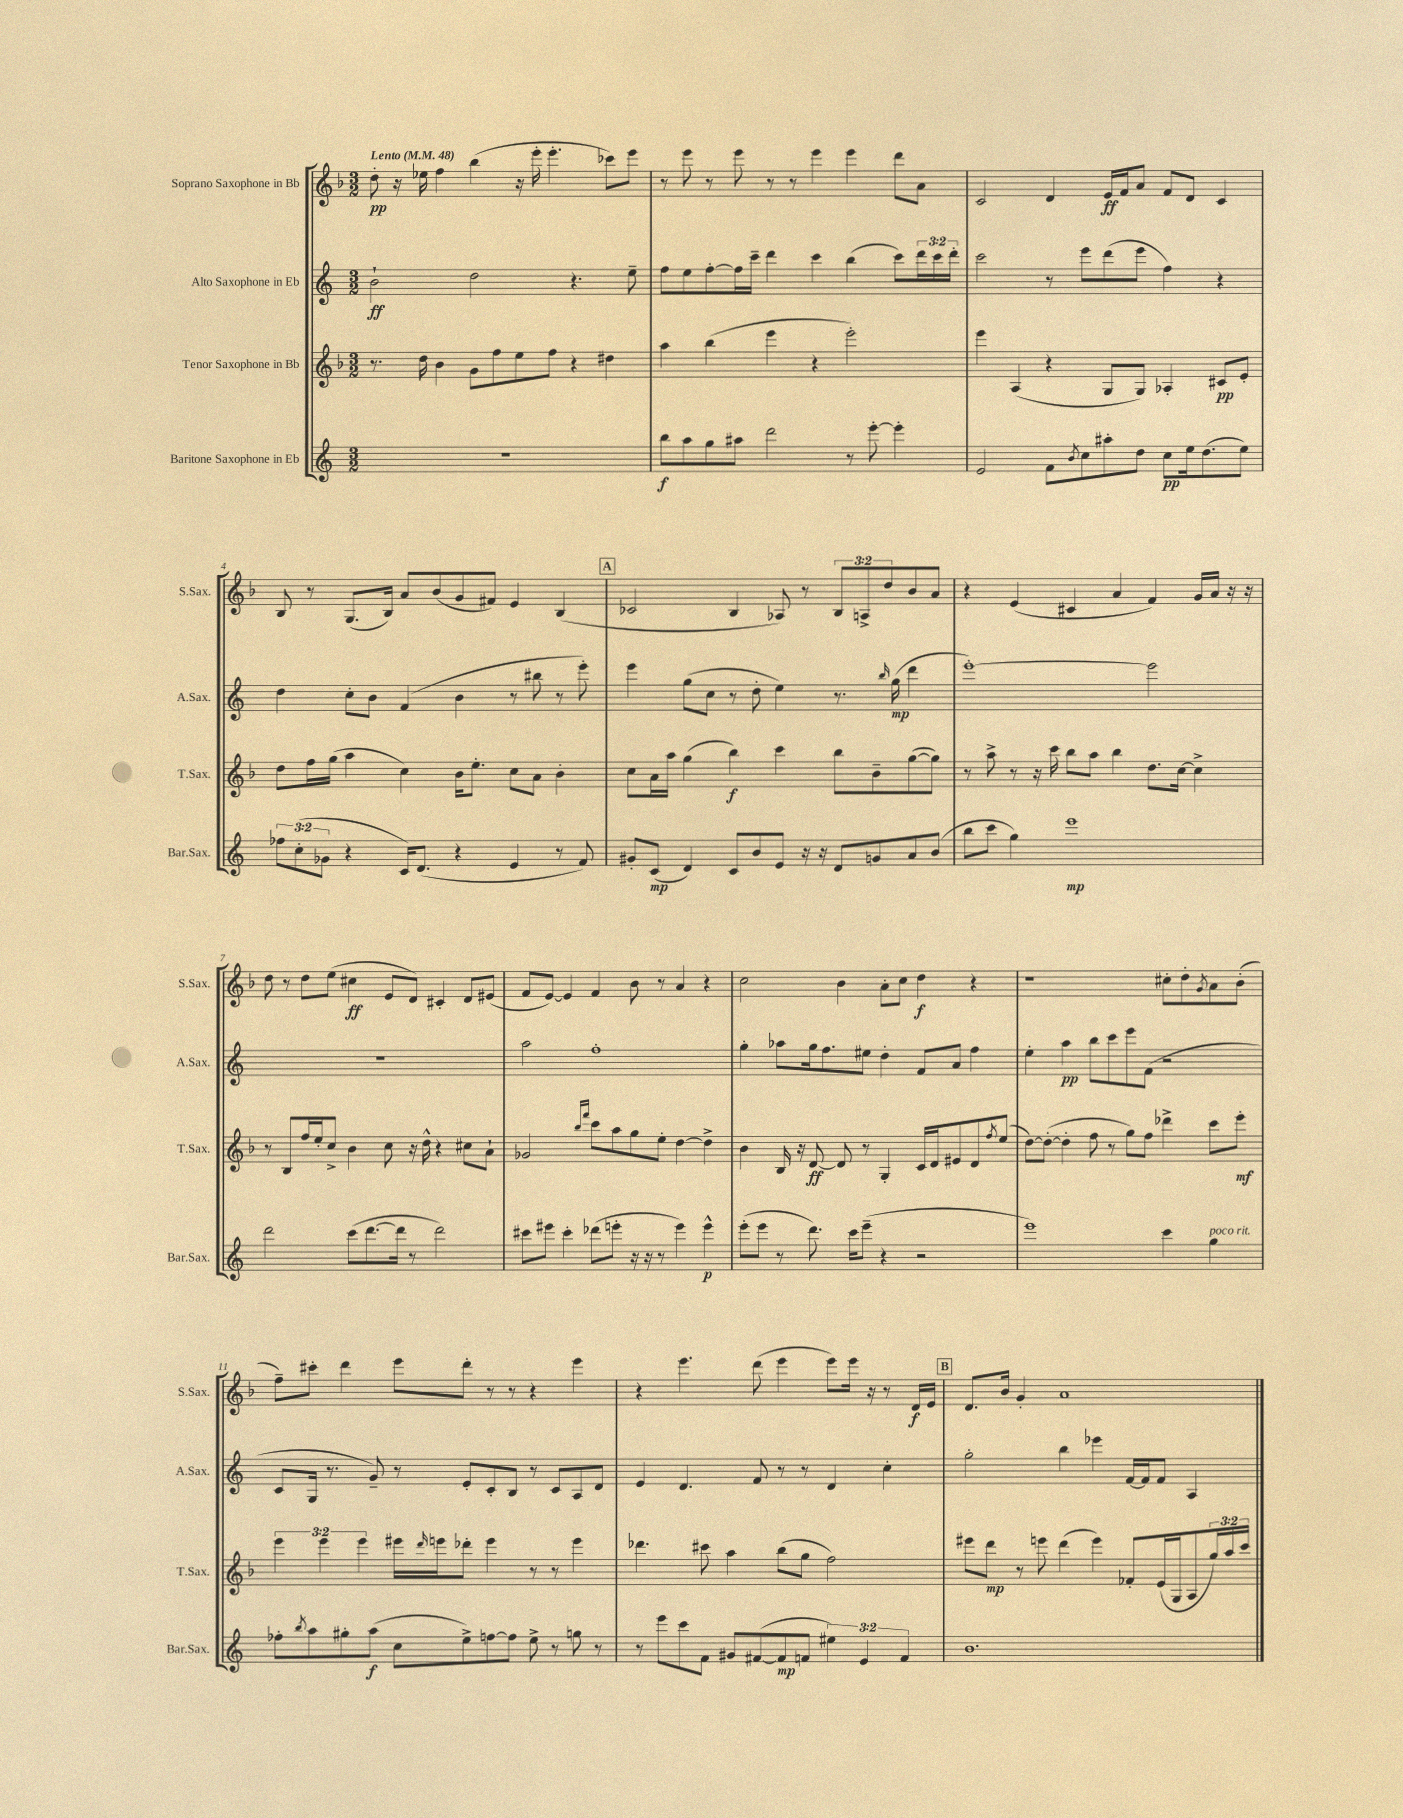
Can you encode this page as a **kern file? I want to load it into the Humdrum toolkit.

**kern	**kern	**kern	**kern
*staff4	*staff3	*staff2	*staff1
*clefG2	*clefG2	*clefG2	*clefG2
*k[]	*k[b-]	*k[]	*k[b-]
*M3/2	*M3/2	*M3/2	*M3/2
*MM48	*MM48	*MM48	*MM48
1.r	8.r	2b`\	8dd'\
.	.	.	16r
.	16dd\	.	16ee-\
.	4b-\	.	4ff\
.	8g\L	2dd\	(4bb-\
.	8ff\	.	.
.	8ee\	.	16r
.	.	.	16eee'\
.	8ff\J	.	4.eee'\
.	4r	4.r	.
.	4dd#\	.	8ccc-\L)
.	.	8ee~\	8eee\J
=	=	=	=
8bb\L	4aa\	8ff\L	8r
8aa\	.	8ee\	8eee\
8gg\	(4bb-\	[8ff'\	8r
8aa#\J	.	16ff\]L	8eee\
.	.	16ccc~\JJ	.
2ddd\	4eee\	4ddd\	8r
.	.	.	8r
.	4r	4ccc\	4eee\
8r	2eee'\)	(4bb\	4eee\
[8eee'\	.	.	.
4eee'\]	.	8ccc\L)	8ddd\L
.	.	24ddd\L	8a\J
.	.	24ccc\	.
.	.	24ddd'\JJ	.
=	=	=	=
2e/	4eee\	2ccc\	2c/
.	(4A/	.	.
8f\L	4r	8r	4d/
8qb/	.	.	.
8cc\	.	8eee\L	.
8aa#'\	8G/L	(8ddd\	16e/LL
.	.	.	16f/J
8dd\J	8G/J)	8eee\J	8a/J
8cc\L	4A-'/	4ff\)	8f/L
16ee\k	.	.	8d/J
(8.dd\	.	.	.
.	8c#/L	4r	4c/
8ee\J)	8e'/J	.	.
=	=	=	=
12ff-\L	8dd\L	4dd\	8B-/
(12cc'\	.	.	.
.	16ff\L	.	8r
12g-\J	.	.	.
.	(16gg\JJ	.	.
4r	4aa\	8cc'\L	(8.G/L
.	.	8b\J	.
.	.	.	16B-/Jk)
16c/LK)	4cc\)	(4f/	8a/L
(8.d/J	.	.	.
.	.	.	(8b-/
4r	16b-\LK	4b\	8g/
.	8.ee'\J	.	.
.	.	.	8f#/J)
4e/	8cc\L	8r	4e/
.	8a\J	8bb#\	.
8r	4b-'\	8r	(4B-/
8f/)	.	8eee'\)	.
=	=	=	=
8g#'/L	8cc\L	4eee\	2c-/
(8c/J	16a\L	.	.
.	16aa\JJ	.	.
4d/)	(4gg\	(8gg\L	.
.	.	8cc\J	.
8c/L	4bb-\)	8r	4B-/
8b/	.	8dd'\	.
8e/J	4ccc\	4ee\)	8A-/)
16r	.	.	8r
16r	.	.	.
8d/L	8bb-\L	8.r	12B-/L
.	.	.	12A^/
8g/	8b-~\	.	.
.	.	.	12dd/
.	.	16qqbb/	.
.	.	(16gg\	.
8a/	([8gg\	4ddd\	8b-/
(8b/J	8gg\]J)	.	8a/J
=	=	=	=
8bb\L	8r	[1eee')	4r
8ccc\J	8aa^\	.	.
4gg\)	8r	.	(4e/
.	16r	.	.
.	16ccc\	.	.
1eee	8bb-\L	.	4c#/
.	8aa\J	.	.
.	4bb-\	.	4a/
.	8.dd\L	2eee\]	4f/)
.	[16cc\Jk	.	.
.	4cc^\]	.	16g/LL
.	.	.	16a/JJ
.	.	.	16r
.	.	.	16r
=	=	=	=
2ddd\	8r	1.r	8dd\
.	8B-/L	.	8r
.	16ff/L	.	8dd\L
.	16ee'/J	.	.
.	8cc^/J	.	(8ee\J
(8ccc\L	4b-\	.	4cc#\
[8.ddd\	.	.	.
.	8cc\	.	8e/L
16ddd\]Jk	.	.	.
8r	16r	.	8d/J)
.	16dd^^\	.	.
2ddd\)	4r	.	4c#'/
.	8cc#\L	.	8d/L
.	8a`\J	.	(8e#/J
=	=	=	=
8ccc#\L	2g-/	2aa\	8f/L
8eee#\J	.	.	[8e/J)
4ccc#'\	.	.	4e/]
.	16qqbb-/LL	.	.
.	16qqfff/JJ	.	.
(8ddd-\L	8ccc\L	1ff'	4f/
8eee'\J	8aa\	.	.
16r	8gg\	.	8b-\
16r	.	.	.
8r	8ee'\J	.	8r
4eee\)	[4dd\	.	4a/
4eee^^\	4dd^\]	.	4r
=	=	=	=
(8eee'\L	4b-\	4gg'\	2cc\
8eee\J	.	.	.
8r	16B-/	8aa-\L	.
.	16r	.	.
8.ddd\)	[8d/	16gg\k	.
.	.	8.ff\	.
.	8d/]	.	4b-\
16ccc\LK	.	.	.
(8eee~\J	8r	8ee#\J	.
4r	4G'/	4dd'\	8a'\L
.	.	.	8cc\J
2r	16c/LL	8f/L	4dd\
.	16d/J	.	.
.	8e#/	8a/J	.
.	8d/	4ff\	4r
.	8qff/	.	.
.	(8ee/J	.	.
=	=	=	=
1eee)	[8dd\L)	4ee'\	1r
.	(8dd'\_J	.	.
.	4dd'\]	4aa\	.
.	8ff\	8bb\L	.
.	8r	8ccc\	.
.	8gg\L)	8eee\	.
.	8ff\J	(8f\J	.
4ccc\	4ddd-^\	2r	8cc#'\L
.	.	.	8dd'\
.	.	.	8qg/
4gg\	8ccc\L	.	8a\
.	8eee'\J	.	(8b-'\J
=	=	=	=
8ff-'\L	6eee\	8c/L	8ff~\L)
8qbb/	.	.	.
8aa\	.	16G/Jk	8ccc#'\J
.	6eee\	.	.
.	.	8.r	.
8gg#'\	.	.	4ddd\
.	6eee\	.	.
(8aa\J	.	8g~/)	.
8cc\L	16eee#\LL	8r	8eee\L
.	16qqddd/	.	.
.	16eee\J	.	.
8ee^\)	8ddd-'\J	8e'/L	8ddd'\J
[8ff\	4eee\	8c'/	8r
8ff\]J	.	8B/J	8r
8ee^\	8r	8r	4r
8r	8r	8c/L	.
8gg\	4eee\	8A/	4eee\
8r	.	8d/J	.
=	=	=	=
8r	4.ddd-\	4e/	4r
8eee\L	.	.	.
8ccc\	.	4.d/	4.eee\
8f\J	8ccc#\	.	.
8g#/L	4aa\	.	.
([8f#/	.	8f/	(8ddd\
8f#/]	(8bb-\L	8r	4eee\
8f/J	8gg\J	8r	.
6ee#\)	2ff\)	4d/	8eee\L)
.	.	.	16eee\Jk
6e/	.	.	.
.	.	.	16r
.	.	4cc'\	8r
6f/	.	.	.
.	.	.	16d/LL
.	.	.	16e/JJ
=	=	=	=
1.b	8eee#\L	2gg'\	8.d/L
.	8ddd\J	.	.
.	.	.	16b-/Jk
.	8r	.	4g'/
.	8eee\	.	.
.	(4ddd\	4bb\	1a
.	4eee\)	4eee-\	.
.	8f-'/L	[16f/LL	.
.	.	16f/]J	.
.	(16e/L	8f/J	.
.	16G/J	.	.
.	8A/	4A/	.
.	24gg/L)	.	.
.	24aa/	.	.
.	24ccc/JJ	.	.
==	==	==	==
*-	*-	*-	*-
